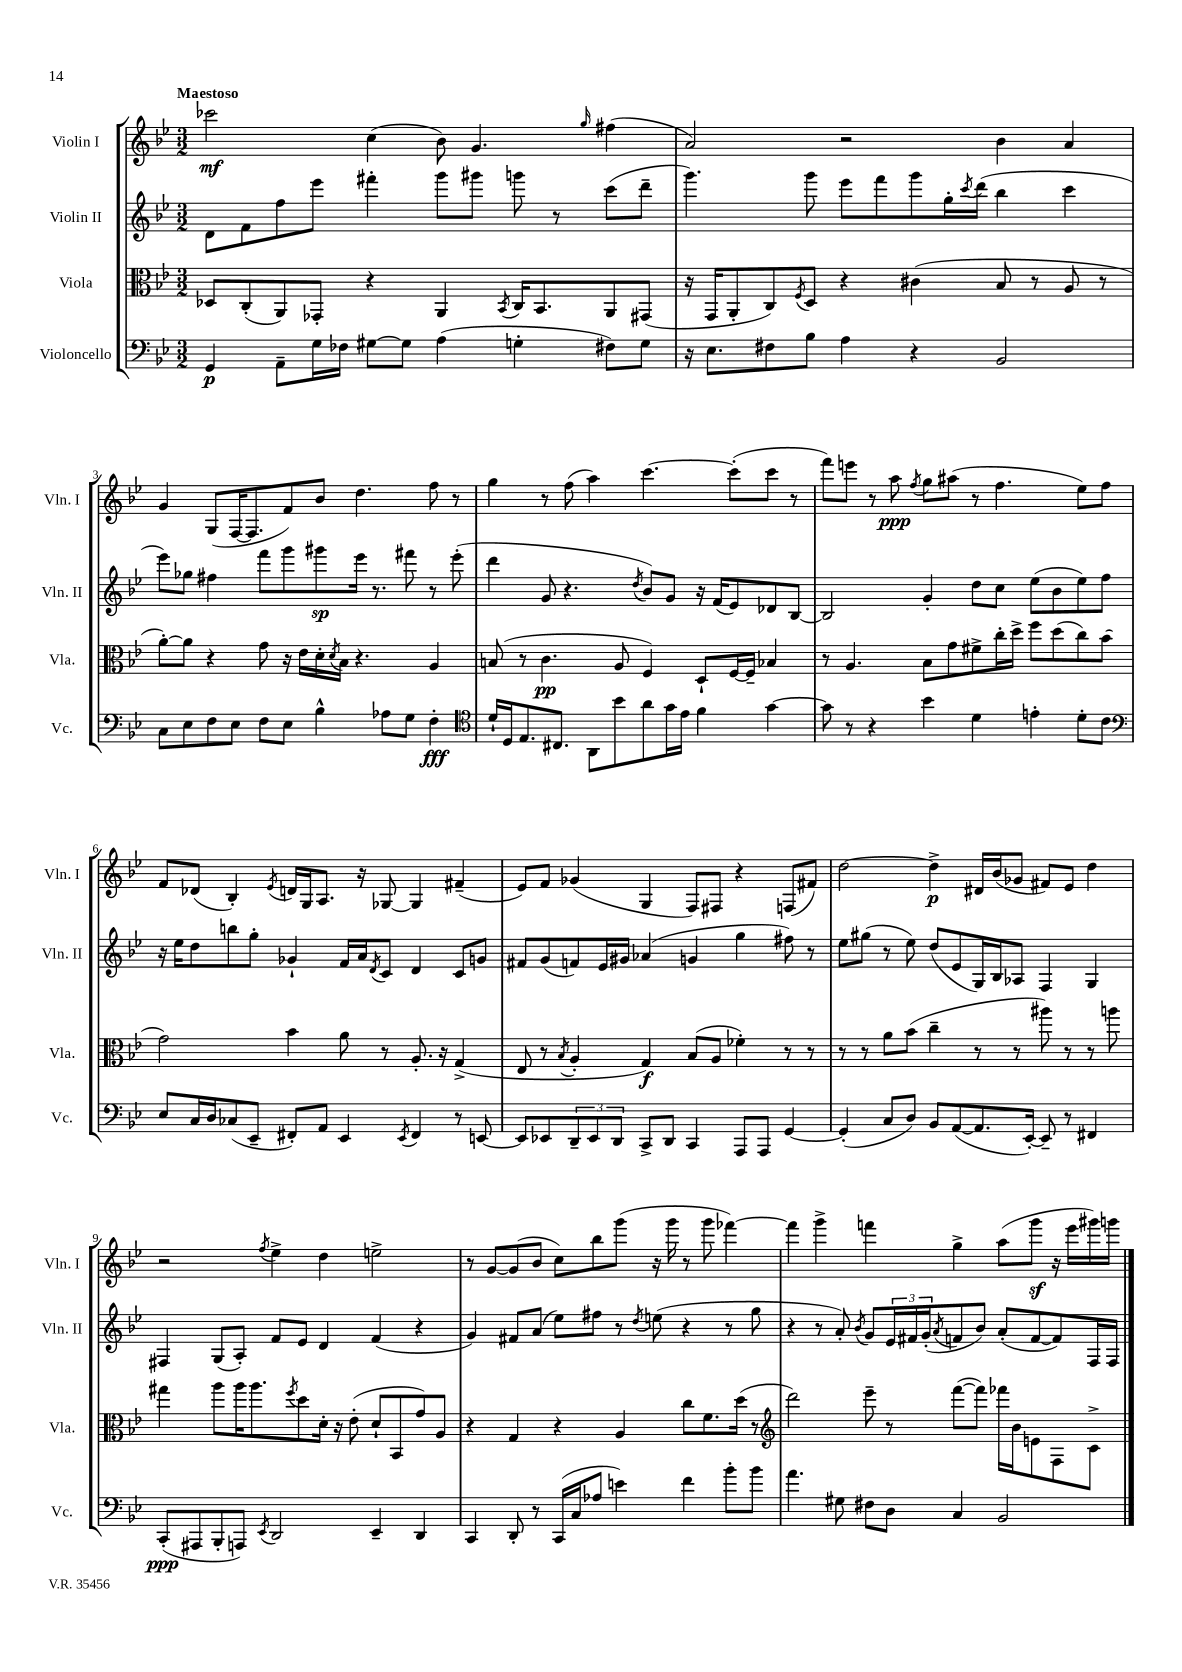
<<
\new StaffGroup <<
\new Staff = "s0" \with { instrumentName = "Violin I" shortInstrumentName = "Vln. I" } {
    \clef treble \key bes \major \numericTimeSignature \time 3/2 \tempo "Maestoso"
    ces'''2\mf c''4( bes'8) g'4. \grace { g''16 } fis''4( |
    a'2) r2 bes'4 a'4 |
    g'4 g8( f16~ f8. f'8) bes'8 d''4. f''8 r8 |
    g''4 r8 f''8( a''4) c'''4.~ c'''8-.( c'''8 r8 |
    f'''8) e'''8 r8 a''8\ppp \acciaccatura { f''8 } g''8 ais''8( r8 f''4. ees''8) f''8 |
    f'8 des'8( bes4-.) \acciaccatura { ees'8 } d'16 g16 a8. r16 ges8~ ges4 fis'4--( |
    ees'8) f'8 ges'4( g4 f8) fis8 r4 f8( fis'8) |
    d''2~ d''4->\p dis'16 bes'16( ges'8 fis'8) ees'8 d''4 |
    r2 \acciaccatura { f''8 } ees''4-> d''4 e''2-> |
    r8 g'8~ g'8( bes'8 c''8) bes''8 g'''8( r16 g'''16 r8 g'''8 fes'''4~) |
    fes'''4 g'''4-> f'''4 g''4-> a''8( g'''8\sf r16 ees'''16 gis'''16) g'''16 \bar "|." |
}
\new Staff = "s1" \with { instrumentName = "Violin II" shortInstrumentName = "Vln. II" } {
    \clef treble \key bes \major \numericTimeSignature \time 3/2
    d'8 f'8 f''8 ees'''8 fis'''4-. g'''8 gis'''8 g'''8 r8 c'''8( d'''8-- |
    g'''4.) g'''8 ees'''8 f'''8 g'''8 g''16-. \acciaccatura { c'''8 } d'''16( bes''4 c'''4 |
    ees'''8) ges''8 fis''4 f'''8 g'''8 gis'''8\sp ees'''16 r8. fis'''8 r8 ees'''8-.( |
    d'''4 g'8 r4. \acciaccatura { d''8 } bes'8) g'8 r16 f'16( ees'8) des'8 bes8~ |
    bes2 g'4-. d''8 c''8 ees''8( bes'8 ees''8) f''8 |
    r16 ees''16 d''8 b''8 g''8-. ges'4-! f'16 a'16 \acciaccatura { d'8 } c'8 d'4 c'8 g'8 |
    fis'8 g'8( f'8) ees'16 gis'16 aes'4( g'4 g''4 fis''8) r8 |
    ees''8 gis''8( r8 ees''8) d''8( ees'8 g16) bes16 aes8 f4 g4 |
    fis4 g8( a8-.) f'8 ees'8 d'4 f'4( r4 |
    g'4) fis'8 a'8( ees''8) fis''8 r8 \acciaccatura { d''8 } e''8( r4 r8 g''8 |
    r4 r8 a'8-.) \acciaccatura { bes'8 } g'8 \tuplet 3/2 { ees'16 fis'16 g'16-.( } \acciaccatura { a'8 } f'8 bes'8) a'8-.( f'8~ f'8) f16 f16 \bar "|." |
}
\new Staff = "s2" \with { instrumentName = "Viola" shortInstrumentName = "Vla." } {
    \clef alto \key bes \major \numericTimeSignature \time 3/2
    des8 c8-.( a,8) ges,8-. r4 a,4 \acciaccatura { bes,8 } c16 bes,8. a,8 gis,8( |
    r16 g,16 a,8-. c8) \acciaccatura { f8 } d8 r4 cis'4( bes8 r8 a8 r8 |
    a'8~-.) a'8 r4 g'8 r16 ees'16 d'16-. \acciaccatura { d'8 } bes16 r4. a4 |
    b8( r8 c'4.\pp a8 f4) d8-! f16~ f16-- bes4 |
    r8 a4. bes8 g'8 fis'8-> c''16-. d''16-> f''8 d''8( c''8) bes'8( |
    g'2) bes'4 a'8 r8 a8.-. r16 g4->( |
    ees8 r8 \acciaccatura { bes8 } a4-. g4\f) bes8( a8 fes'4-.) r8 r8 |
    r8 r8 a'8 bes'8( c''4-- r8 r8 ais''8) r8 r8 a''8 |
    gis''4 a''8 a''16 a''8. \acciaccatura { f''8 } d''8 d'16-. r16 ees'8-.( d'8-! bes,8 g'8) a8 |
    r4 g4 r4 a4 c''8 f'8. d''16( r8 |
    \clef treble d'''2) ees'''8-- r8 f'''8~( f'''8) fes'''16 bes'16 e'8 f8 c'8-> \bar "|." |
}
\new Staff = "s3" \with { instrumentName = "Violoncello" shortInstrumentName = "Vc." } {
    \clef bass \key bes \major \numericTimeSignature \time 3/2
    g,4\p a,8-- g16 fes16 gis8~ gis8 a4( g4-. fis8) g8 |
    r16 ees8. fis8 bes8 a4 r4 bes,2 |
    c8 ees8 f8 ees8 f8 ees8 bes4-^ aes8 g8 f4-.\fff |
    \clef tenor d'16-! d16 ees8. cis8. a,8 bes'8 a'8 g'16 ees'16 f'4 g'4~ |
    g'8 r8 r4 bes'4 d'4 e'4-. d'8-. c'8 |
    \clef bass ees8 c16 d16 ces8( ees,8-- fis,8-.) a,8 ees,4 \acciaccatura { ees,8 } fis,4 r8 e,8~ |
    e,8 ees,8 \tuplet 3/2 { d,8-- ees,8 d,8 } c,8-> d,8 c,4 a,,8 a,,8 g,4~ |
    g,4-.( c8 d8) bes,8 a,8~( a,8. ees,16~-.) ees,8-- r8 fis,4 |
    c,8-.\ppp( ais,,8 bes,,8-. a,,8) \acciaccatura { ees,8 } d,2 ees,4-- d,4 |
    c,4 d,8-. r8 c,16( c16 aes8 e'4) f'4 bes'8-. bes'8 |
    a'4. gis8 fis8 d8 c4 bes,2 \bar "|." |
}
>>
>>
